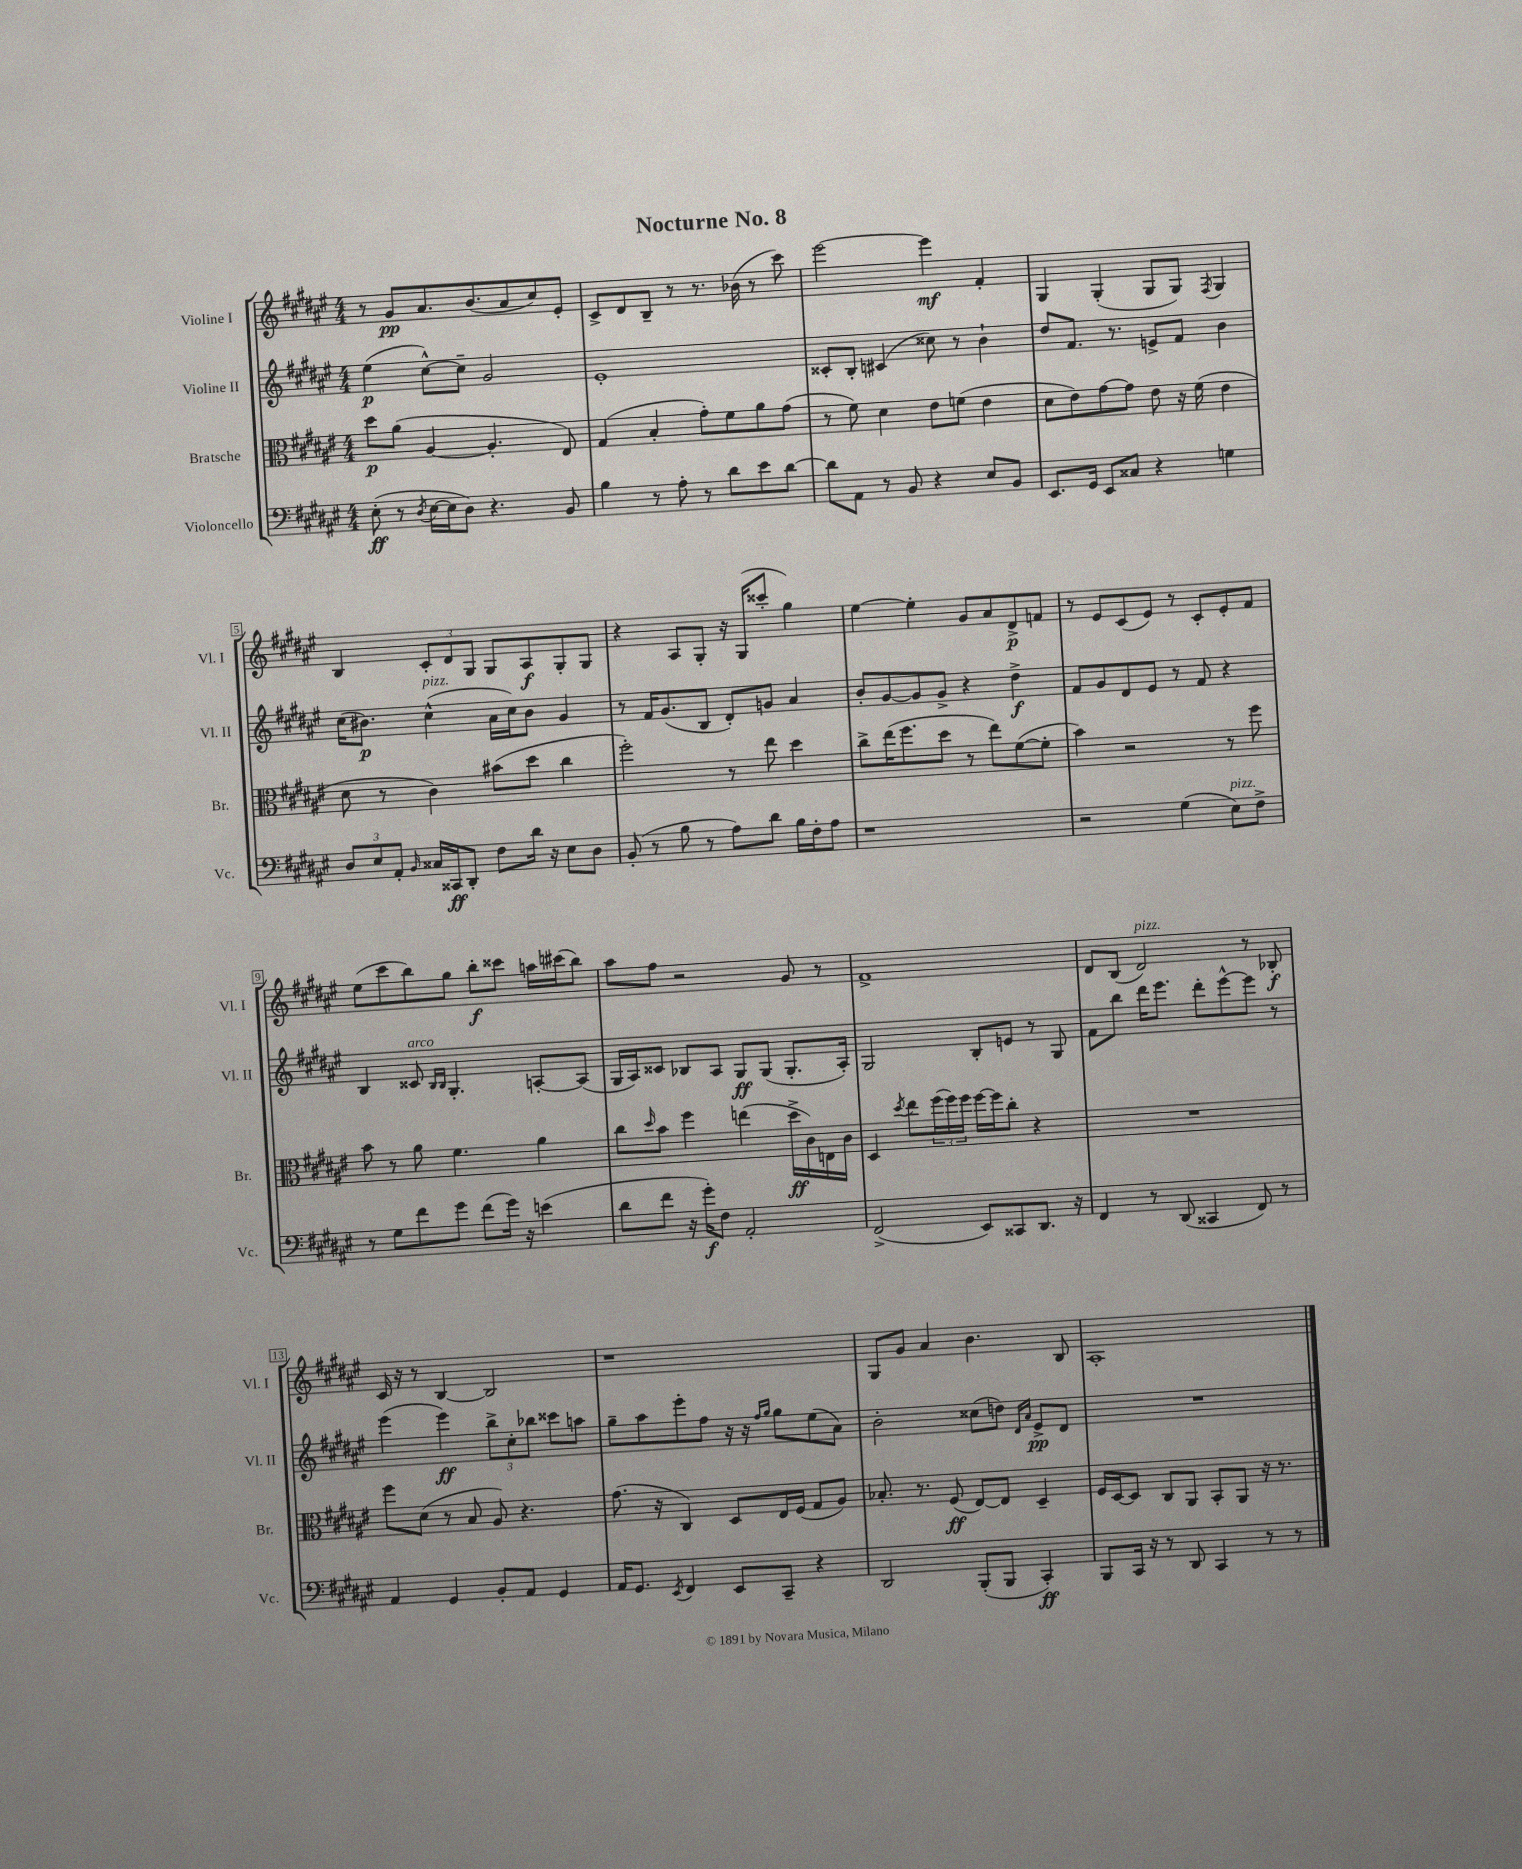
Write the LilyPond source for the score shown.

\header { title = "Nocturne No. 8" }
<<
\new StaffGroup <<
\new Staff = "s0" \with { instrumentName = "Violine I" shortInstrumentName = "Vl. I" } {
    \clef treble \key fis \major \numericTimeSignature \time 4/4
    r8 gis'8\pp ais'8. b'8.( ais'8 cis''8) eis'8-. |
    cis'8-> dis'8 b8-- r8 r8. bes'16( r8 cis'''8) |
    eis'''2~ eis'''4\mf fis'4-. |
    gis4 gis4-.( gis8 gis8) \acciaccatura { fis8 } gis4 |
    b4 \tuplet 3/2 { cis'8-. dis'8 gis8 } gis8 ais8\f gis8-. gis8 |
    r4 ais8 gis8-. r16 gis16( cisis'''8-. gis''4) |
    eis''4~ eis''4-. gis'8 ais'8 dis'8->\p f'8 |
    r8 eis'8 cis'8( eis'8) r8 cis'8-. eis'8-. fis'8 |
    eis''8( cis'''8 b''8) gis''8 b''8-.\f cisis'''8 a''16 cis'''16( b''8) |
    ais''8 fis''8 r2 gis'8 r8 |
    fis'1-> |
    dis'8 b8( dis'2^\markup { \italic "pizz." }) r8 bes8-.\f |
    cis'16 r16 r8 b4~ b2 |
    r1 |
    gis8 gis'8 ais'4 b'4. b8 |
    ais1-. \bar "|." |
}
\new Staff = "s1" \with { instrumentName = "Violine II" shortInstrumentName = "Vl. II" } {
    \clef treble \key fis \major \numericTimeSignature \time 4/4
    eis''4\p( cis''8~-^) cis''8-- gis'2 |
    eis'1-. |
    cisis'8-. b8-. cis'4( cisis''8) r8 b'4-! |
    dis''8 fis'8. r8. e'8-> fis'8 b'4 |
    cis''16( bis'8.\p) cis''4-^^\markup { \italic "pizz." }( ais'16 cis''16) bis'8 gis'4 |
    r8 fis'16 gis'8.( b8 dis'8-.) g'8 ais'4 |
    b'8-. gis'8~ gis'8 gis'8-> r4 dis''4->\f |
    fis'8 gis'8 dis'8 eis'8 r8 fis'8 r4 |
    b4 cisis'8^\markup { \italic "arco" } \grace { b16 b16 } gis4.-. a8~-. a8( |
    gis16 ais16) cisis'8 bes8 ais8 gis8\ff gis8( gis8.-. ais16-.) |
    gis2 b8-. e'8 r8 gis8 |
    fis'8 b''8 dis'''16 eis'''8. dis'''8-. eis'''8~-^ eis'''8 r8 |
    eis'''4( eis'''4\ff) \tuplet 3/2 { b''8-> cis''8-. bes''8 } cisis'''8 a''8 |
    gis''8-- ais''8 eis'''8-. fis''8 r16 r16 \grace { fis''16 gis''16 } gis''8 eis''8( ais'8) |
    b'2-. cisis''8( d''8) \grace { dis'16 ais'16 } eis'8->\pp dis'8 |
    R1 \bar "|." |
}
\new Staff = "s2" \with { instrumentName = "Bratsche" shortInstrumentName = "Br." } {
    \clef alto \key fis \major \numericTimeSignature \time 4/4
    dis''8\p ais'8( ais4~ ais4.-. eis8) |
    gis4( b4-. gis'8-.) fis'8 ais'8 gis'8( |
    r8 fis'8) dis'4 eis'8 f'8( eis'4 |
    dis'8 eis'8) gis'8~ gis'8 eis'8 r16 fis'16( eis'4 |
    dis'8 r8 cis'4) bis'8( dis''8 cis''4 |
    fis''2-.) r8 eis''8 dis''4 |
    cis''8-> eis''16( fis''8. dis''8 r8 eis''8) fis'8~( fis'8-. |
    b'4) r2 r8 fis''8 |
    b'8 r8 ais'8 fis'4. ais'4 |
    cis''8 \grace { dis''16 } b'8 fis''4 e''4( dis''16->\ff cis'16) e16 cis'16 |
    dis4 \acciaccatura { dis''8 } eis''8 \tuplet 3/2 { fis''16( fis''16) fis''16 } fis''16~ fis''16 cis''8-. r4 |
    R1 |
    fis''8 dis'8( r8 b8 ais8) r4. |
    gis'8.( r16 cis4) dis8 eis16 fis16( gis8 ais8) |
    bes8.-. r8. fis8\ff( eis8~) eis8 dis4-- |
    fis16 dis16~ dis8 cis8 ais,8 b,8-. ais,8 r16 r8. \bar "|." |
}
\new Staff = "s3" \with { instrumentName = "Violoncello" shortInstrumentName = "Vc." } {
    \clef bass \key fis \major \numericTimeSignature \time 4/4
    eis8-.\ff( r8 \acciaccatura { dis8 } eis16~ eis16 dis8) r4. b,8 |
    b4 r8 ais8-. r8 dis'8 eis'8 dis'8~ |
    dis'8 ais,8 r8 b,8 r4 eis8 b,8 |
    eis,8. gis,16 eis,8 cisis8 r4 g4 |
    \tuplet 3/2 { dis8 eis8 ais,8-. } \grace { b,16 } cisis16 cisis,16\ff dis,8-. fis8 dis'16 r16 eis8 dis8 |
    b,8-.( r8 b8 r8 ais8) dis'8 b16 fis16-. ais8 |
    r1 |
    r2 gis4( eis8^\markup { \italic "pizz." }) fis8-> |
    r8 gis8 fis'8 gis'8 fis'8( gis'16) r16 e'4( |
    dis'8 fis'8 r16 gis'16-.\f) fis8 ais,2-. |
    fis,2->( eis,8) cisis,8 dis,8. r16 |
    fis,4 r8 dis,8( cisis,4 fis,8) r8 |
    ais,4 gis,4 b,8-. ais,8 gis,4 |
    ais,16 gis,8. \acciaccatura { eis,8 } fis,4 eis,8 cis,8-- r4 |
    dis,2 b,,8-.( b,,8 cis,4-.\ff) |
    b,,8 cis,16 r16 r8 dis,8 cis,4 r8 r8 \bar "|." |
}
>>
>>
\layout { \context { \Score \override BarNumber.stencil = #(make-stencil-boxer 0.1 0.3 ly:text-interface::print) } }
